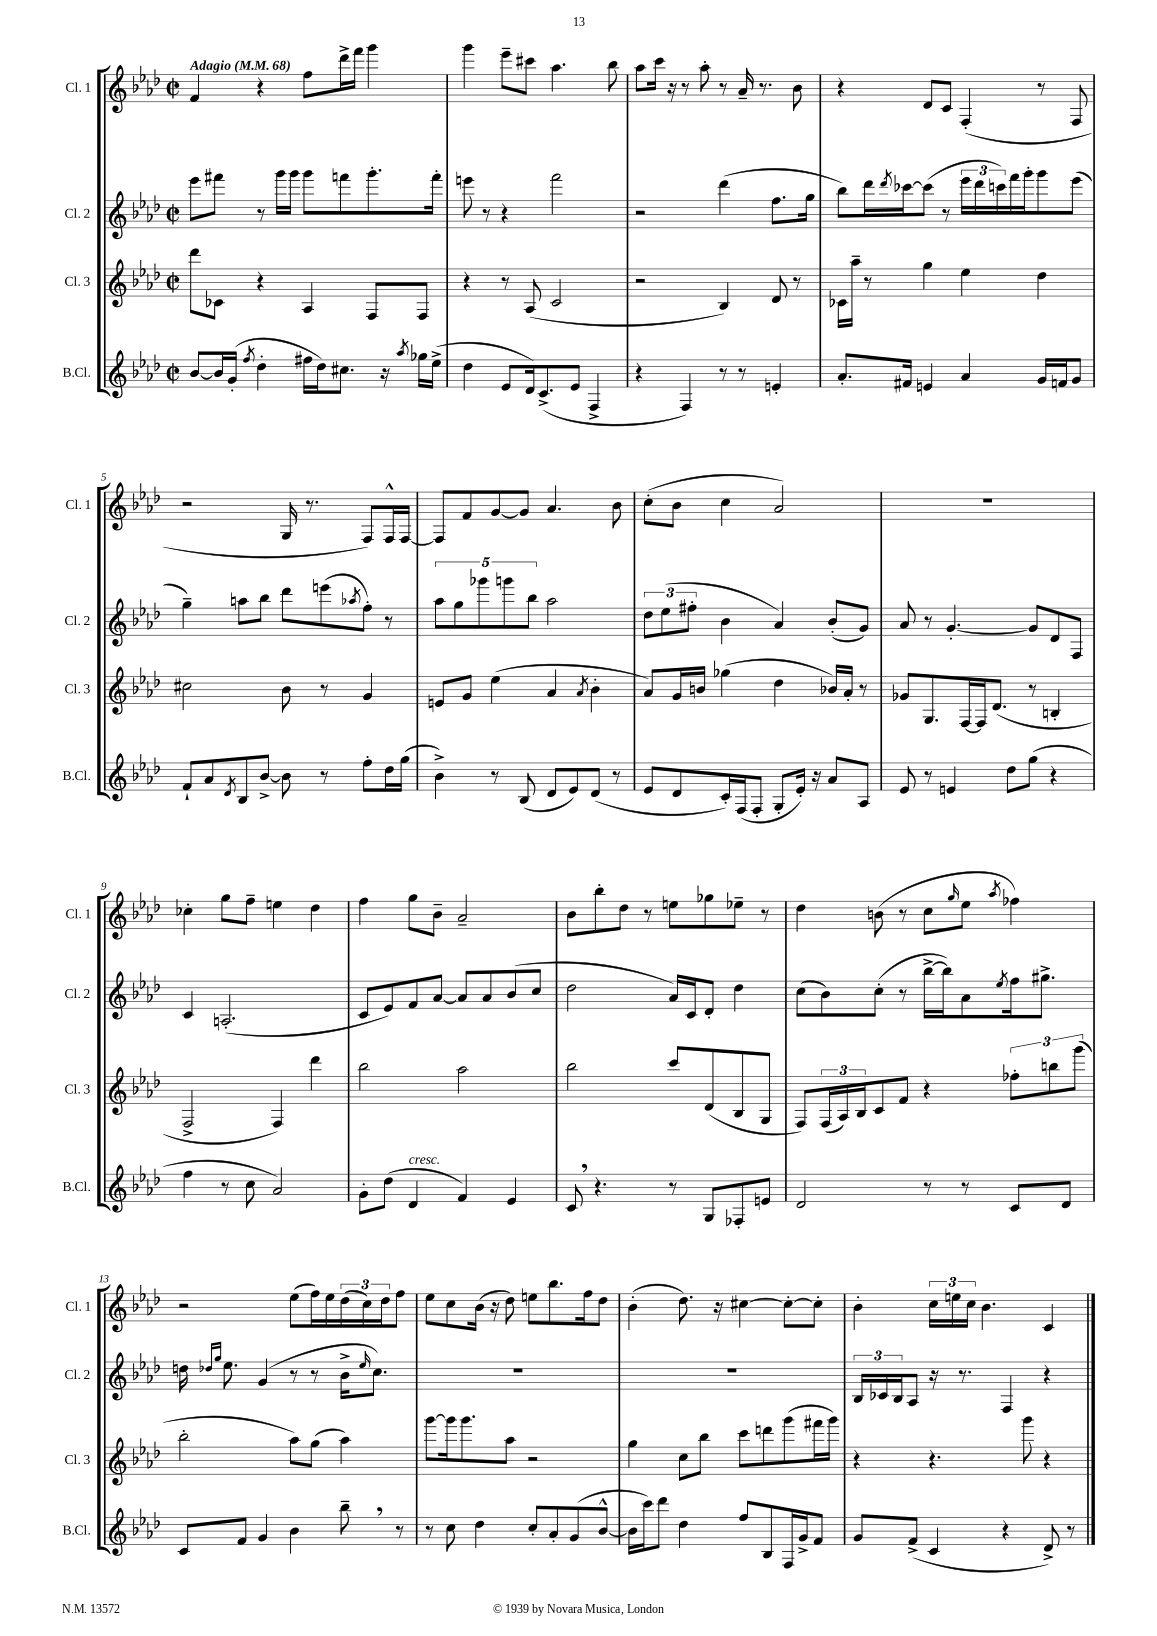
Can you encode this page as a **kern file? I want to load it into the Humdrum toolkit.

**kern	**kern	**kern	**kern
*staff4	*staff3	*staff2	*staff1
*clefG2	*clefG2	*clefG2	*clefG2
*k[b-e-a-d-]	*k[b-e-a-d-]	*k[b-e-a-d-]	*k[b-e-a-d-]
*M2/2	*M2/2	*M2/2	*M2/2
*met(c|)	*met(c|)	*met(c|)	*met(c|)
*MM68	*MM68	*MM68	*MM68
[8b-/L	8ddd-\L	8eee-\L	4f/
16b-/]L	8c-\J	8fff#\J	.
(16g'/JJ	.	.	.
8qff/	.	.	.
4dd-'\	4r	8r	4r
.	.	16ggg\LL	.
.	.	16ggg\JJ	.
16ff#\LL	4A-/	8ggg\L	8ff\L
16dd-\J)	.	.	.
8.cc#\J	.	8fff\	16ddd-^\L
.	.	.	16fff\JJ
.	8F/L	8.ggg'\	4ggg\
16r	.	.	.
8qaa-/	.	.	.
16gg-\LL	8F/J	.	.
(16ee-^\JJ	.	16fff'\Jk	.
=	=	=	=
4dd-\	4r	8eee\	4ggg\
.	.	8r	.
8e-/L	8r	4r	8eee-~\L
16d-/k)	(8A-/	.	8ccc#\J
(8.c^/	.	.	.
.	2c/	2fff\	4.aa-\
8e-/J	.	.	.
4F^/	.	.	.
.	.	.	8bb-\
=	=	=	=
4r	2r	2r	8aa-\L
.	.	.	16ccc\Jk
.	.	.	16r
4F/)	.	.	8r
.	.	.	8aa-'\
8r	4B-/)	(4ddd-\	8r
8r	.	.	16a-~/
.	.	.	8.r
4e'/	8d-/	8.ff\L	.
.	8r	.	8b-\
.	.	16gg\Jk	.
=	=	=	=
8.a-'/L	16c-\LL	8bb-\L)	4r
.	16aa-~\JJ	.	.
.	8r	16ddd-\L	.
.	.	8qddd-/	.
16f#/Jk	.	[16ccc-\J	.
4e/	4gg\	(8ccc-\]J	8d-/L
.	.	8r	8c/J
4a-/	4ee-\	24eee-\LL	(4F'/
.	.	24ddd-\	.
.	.	24ccc\)	.
.	.	16fff\	.
.	.	16ggg'\J	.
16g/LL	4dd-\	8ggg\	8r
16f/J	.	.	.
8g/J	.	(8eee-\J	8F/
=	=	=	=
8f`/L	2cc#\	4gg~\)	2r
8a-/	.	.	.
8qd-/	.	.	.
8B-/	.	8aa\L	.
[8b-^/J	.	8bb-\J	.
8b-\]	8b-\	8ddd-\L	16G/
.	.	.	8.r
8r	8r	(8eee\	.
.	.	8qaa-/	.
8ff'\L	4g/	8ff'\J)	8F/L)
16dd-\L	.	8r	16F^^/L
(16gg\JJ	.	.	[16F/JJ
=	=	=	=
4b-^\)	8e/L	10aa-\L	8F/]L
.	.	10gg\	.
.	8g/J	.	8f/
.	.	10ggg-\	.
8r	(4ee-\	.	[8g/
.	.	10ggg\	.
(8B-/	.	.	8g/]J
.	.	10bb-\J	.
8d-/L	4a-/	2aa-\	4.a-/
8e-/)	.	.	.
.	8qa-/	.	.
(8d-/J	4b-'\	.	.
8r	.	.	8b-\
=	=	=	=
8e-/L	8a-/L)	12dd-\L	(8cc'\L
.	.	(12ee-\	.
8d-/	16g/L	.	8b-\J
.	.	12ff#'\J	.
.	16b/JJ	.	.
16c'/L)	(4gg-\	4b-\	4cc\
(16F/J	.	.	.
8F'/J	.	.	.
8G'/L	4dd-\	4a-/)	2a-/)
16e-'/Jk)	.	.	.
16r	.	.	.
8a-/L	16b-/LL)	(8b-'/L	.
.	16a-'/JJ	.	.
8A-/J	8r	8g/J)	.
=	=	=	=
8e-/	8g-/L	8a-/	1r
8r	8.G/	8r	.
4e/	.	[4.g'/	.
.	[16F/L	.	.
.	16F/]J	.	.
.	(8.d-/J	.	.
8dd-\L	.	.	.
(8gg\J	8r	8g/]L	.
4r	4B'/	8d-/	.
.	.	8F/J	.
=	=	=	=
4ff\	2F^/	4c/	4cc-'\
8r	.	(2.A'/	8gg\L
8cc\	.	.	8ff~\J
2a-/)	4F/)	.	4ee\
.	4ddd-\	.	4dd-\
=	=	=	=
8g'\L	2bb-\	8c/L	4ff\
(8dd-\J	.	8e-/)	.
4d-/	.	8f/	8gg\L
.	.	[8a-/J	8b-~\J
4f/)	2aa-\	8a-/]L	2a-~/
.	.	8a-/	.
4e-/	.	(8b-/	.
.	.	8cc/J	.
=	=	=	=
8c/	2bb-\	2dd-\	8b-\L
4.r	.	.	8bb-'\
.	.	.	8dd-\J
.	.	.	8r
8r	8ccc/L	16a-/LL)	8ee\L
.	.	16c/J	.
8G/L	(8d-/	8d-'/J	8gg-\
8F-'/	8B-/	4dd-\	8ee-~\J
8e/J	8G/J	.	8r
=	=	=	=
2d-/	8F/L)	(8cc\L	4dd-\
.	(24F/L	8b-\)	.
.	24A-/)	.	.
.	24B-/J	.	.
.	8c/	(8cc'\J	(8b\
.	8f/J	8r	8r
8r	4r	[16bb-^\LL	8cc\L
.	.	16bb-\]J)	.
.	.	.	16qqgg/
8r	.	8a-\	8ee-\J
.	.	8qee-/	8qaa-/
8c/L	12ff-'\L	16ff\k	4ff-\)
.	.	8.gg#^\J	.
.	12bb\	.	.
8d-/J	.	.	.
.	(12ggg\J	.	.
=	=	=	=
8c/L	2bb-'\	16dd\	2r
.	.	16qqdd-/LL	.
.	.	16qqgg/JJ	.
.	.	8.ee-\	.
8f/J	.	.	.
4g/	.	(4g/	.
4b-\	8aa-\L)	8r	(8ee-\L
.	(8gg\J	8r	16ff\L)
.	.	.	16ee-\
8bb-~\	4aa-\)	16b-^\LK	(24dd-\
.	.	.	24cc\)
.	.	16qqee-/	.
.	.	8.cc\J)	.
.	.	.	24dd-\J
8r	.	.	8ff\J
=	=	=	=
8r	[8ggg\L	1r	8ee-\L
8cc\	16ggg\]k	.	8cc\
.	8.ggg\	.	.
4dd-\	.	.	(16b-\Jk
.	.	.	16r
.	8aa-\J	.	8dd-\)
8cc'/L	2r	.	8ee\L
8a-'/	.	.	8.bb-\
(8g/	.	.	.
.	.	.	16ff\k
[8b-^^/J	.	.	8dd-\J
=	=	=	=
16b-\]LL	4gg\	1r	(4b-'\
16ccc\J)	.	.	.
8ddd-\J	.	.	.
4dd-\	8cc\L	.	8.dd-\)
.	8bb-\J	.	.
.	.	.	16r
8ff/L	8ccc\L	.	[4cc#\
8B-/	8ddd\	.	.
16F/L	(8ggg\	.	8cc#'\_L
16g^/J	.	.	.
8f/J	16fff#\L	.	8cc#'\]J
.	16ggg\JJ)	.	.
=	=	=	=
8g/L	4r	24B-/LL	4b-'\
.	.	24c-/	.
.	.	24B-/J	.
(8f^/J	.	8A-/J	.
4c/	4.r	16r	24cc\LL
.	.	.	24ee\
.	.	8.r	.
.	.	.	24cc\JJ
.	.	.	4.b-\
4r	.	4F/	.
.	8ggg\	.	.
8d-^/)	4r	4r	4c/
8r	.	.	.
==	==	==	==
*-	*-	*-	*-
